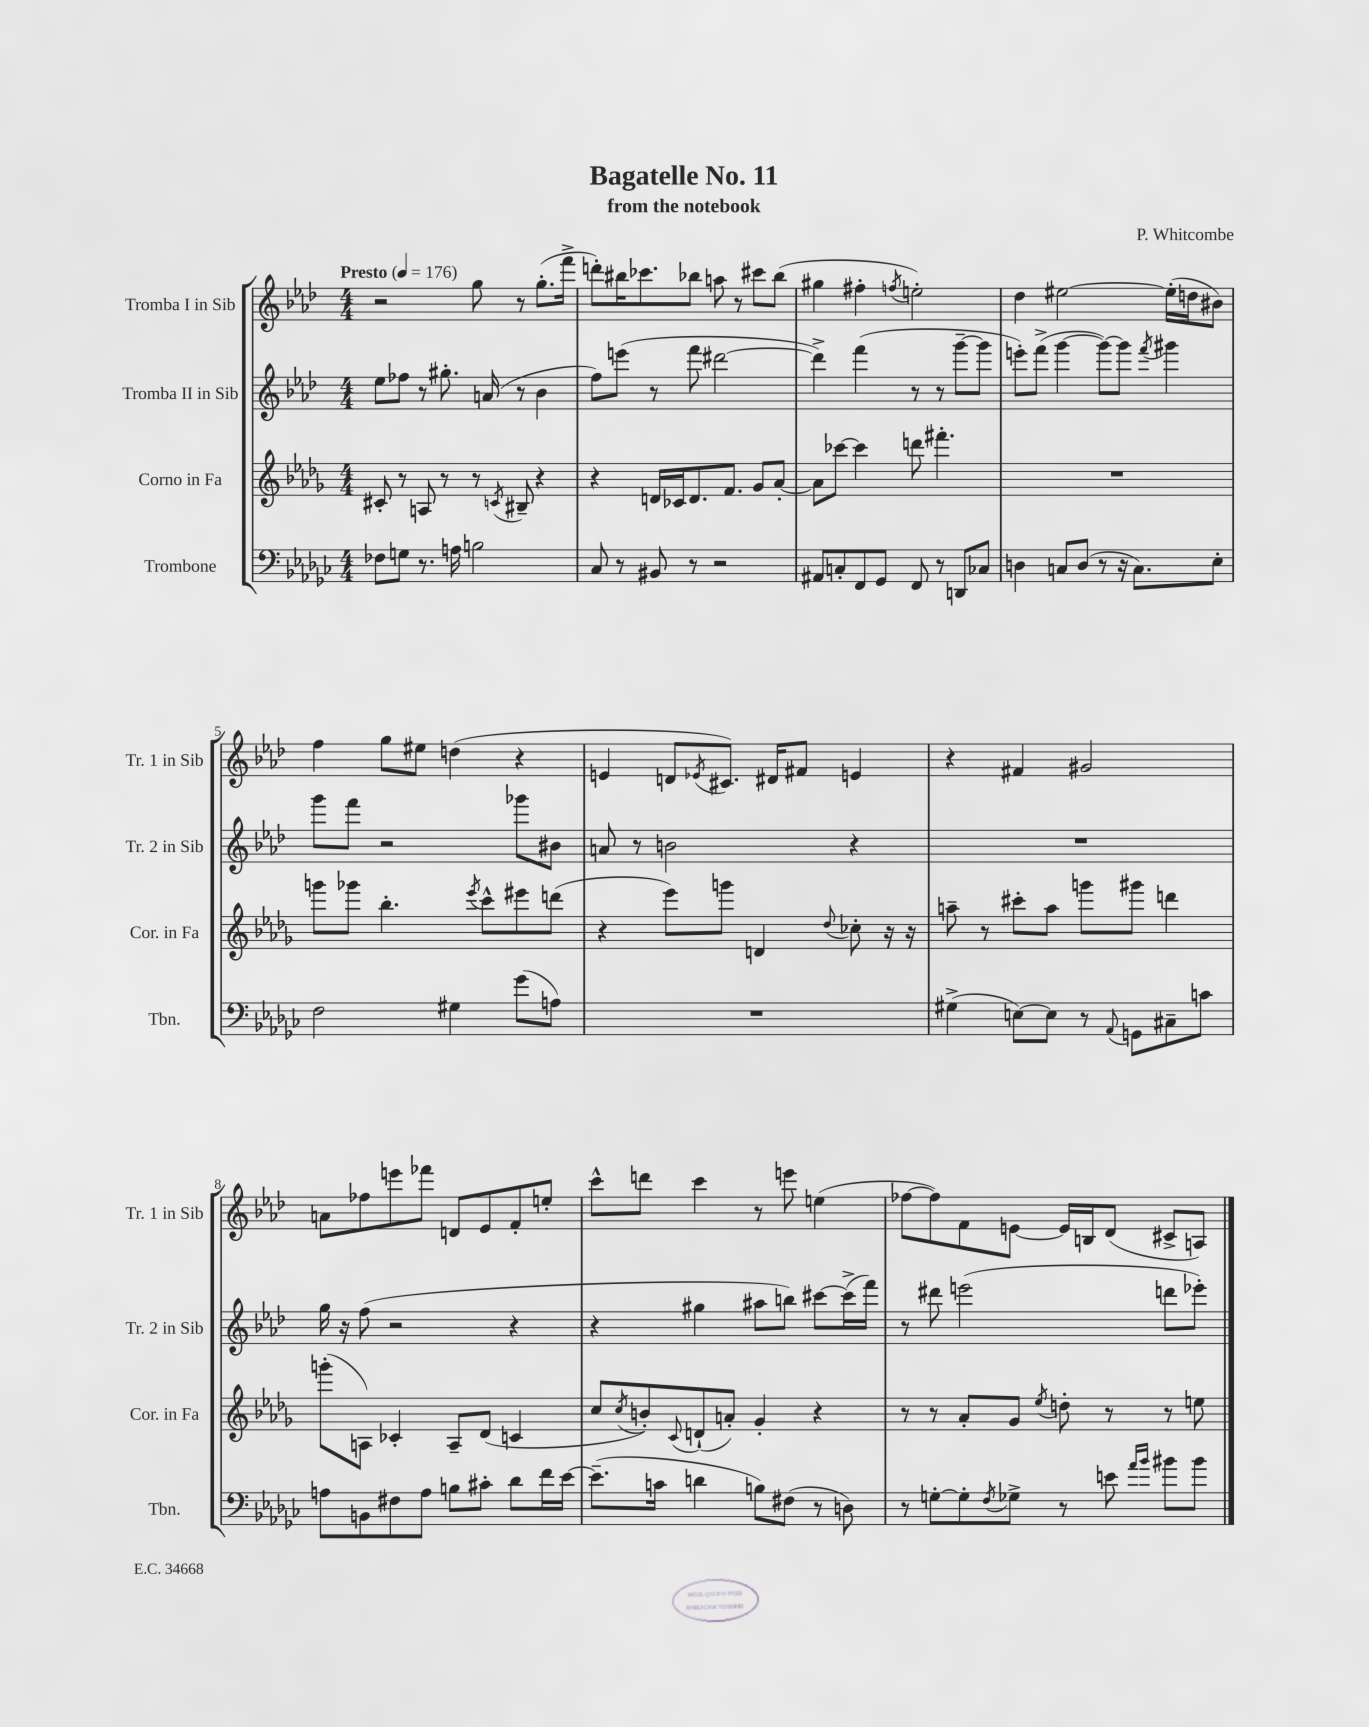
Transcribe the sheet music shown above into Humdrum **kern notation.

**kern	**kern	**kern	**kern
*part4	*part3	*part2	*part1
*staff4	*staff3	*staff2	*staff1
*I"Trombone	*I"Corno in Fa	*I"Tromba II in Sib	*I"Tromba I in Sib
*I'Tbn.	*I'Cor. in Fa	*I'Tr. 2 in Sib	*I'Tr. 1 in Sib
*clefF4	*clefG2	*clefG2	*clefG2
*k[b-e-a-d-g-c-]	*k[b-e-a-d-g-]	*k[b-e-a-d-]	*k[b-e-a-d-]
*M4/4	*M4/4	*M4/4	*M4/4
*MM176	*MM176	*MM176	*MM176
=1	=1	=1	=1
!	!	!	!LO:TX:a:B:t=Presto
8F-X\L	8c#X'/	8ee-\L	2r
8Gn\J	8r	8ff-X\J	.
8.r	8An/	8r	.
.	8r	8.gg#X'\	.
16An\	.	.	.
2Bn\	8r	.	8gg\
.	.	(16an/	.
.	8qcn/	.	.
.	8B#X~/	8r	8r
.	4r	4b-\	(8.gg'\L
.	.	.	16fff^\Jk
=2	=2	=2	=2
8C-/	4r	8ff\L)	8dddn'\L)
8r	.	(8eeen\J	16bb#X\K
.	.	.	8.ccc-X\
8BB#X/	16dn/LL	8r	.
.	16c-X/J	.	.
8r	8.d/	8fff\	8bb-X\J
2r	.	[2ddd#X\	8aan\
.	8.f/J	.	.
.	.	.	8r
.	8g-/L	.	8ccc#X\L
.	[8a-'/J	.	(8bb-\J
=3	=3	=3	=3
8AA#X/L	8a-\L]	4ddd#^\])	4gg#X\
8Cn'/	[8ccc-X\J	.	.
8FF/	4ccc-\]	(4fff\	4ff#X'\
8GG-/J	.	.	.
.	.	.	8qffn/
8FF/	8dddn\	8r	2een'\)
8r	4.fff#X'\	8r	.
8DDn/L	.	[8ggg~\L	.
8C-X/J	.	8ggg\J]	.
=4	=4	=4	=4
4Dn\	1r	8eeen'\L)	4dd-\
.	.	(8fff^\J	.
8Cn/L	.	[4ggg\	[2ee#X\
(8D/J	.	.	.
8r	.	8ggg\L_)	.
16r	.	8ggg\J]	.
8.C\L)	.	.	.
.	.	8qfff/	.
.	.	4ggg#X\	(16ee#'\LL]
.	.	.	16ddn\J
8E-'\J	.	.	8b#X\J)
!!LO:LB:g=z
=5	=5	=5	=5
2F\	8gggn\L	8ggg\L	4ff\
.	8ggg-X\J	8fff\J	.
.	4.bb-'\	2r	8gg\L
.	.	.	8ee#X\J
4G#X\	.	.	(4ddn\
.	8qeee-/	.	.
.	8ccc^^\L	.	.
(8g-\L	8eee#X\	8ggg-X\L	4r
8An\J)	(8dddn\J	8b#X\J	.
=6	=6	=6	=6
1r	4r	8an/	4en/
.	.	8r	.
.	8eee-\L)	2bn\	8dn/L
.	.	.	8qe-X/
.	8gggn\J	.	8.c#X/J)
.	4dn/	.	.
.	.	.	16d#X/KL
.	.	.	8f#X/J
.	8qqdd-/	.	.
.	8cc-X'\	4r	4en/
.	16r	.	.
.	16r	.	.
=7	=7	=7	=7
(4G#X^\	8aan~\	1r	4r
.	8r	.	.
[8En\L)	8ccc#X'\L	.	4f#X/
8E\J]	8aa\J	.	.
8r	8gggn\L	.	2g#X/
8qqAA-/	.	.	.
8GGn\L	8ggg#X\J	.	.
8C#X~\	4dddn\	.	.
8cn\J	.	.	.
!!LO:LB:g=z
=8	=8	=8	=8
8An\L	(8gggn'\L	16gg\	8an\L
.	.	16r	.
8BBn\	8An\J)	(8ff\	8ff-X\
8F#X\	4c-X'/	2r	8eeen\
8A\J	.	.	8fff-X\J
8Bn\L	8A~/L	.	8dn/L
8c#X'\J	(8d-/J	.	8e-/
8d-\L	4cn/	4r	8f'/
16f\L	.	.	8een'/J
[16e-\JJ	.	.	.
=9	=9	=9	=9
(8.e-~\L]	8cc/L	4r	8ccc^^\L
.	8qcc/	.	.
.	8bn'/)	.	8dddn\J
16cn\Jk	.	.	.
.	8qqc/	.	.
4dn\	(8dn`/	4gg#X\	4ccc\
.	8an'/J)	.	.
8Bn\L)	4g-'/	8aa#X\L	8r
(8F#X\J	.	8bbn\J)	8eeen\
8r	4r	[8ccc#X\L	(4een\
8Dn\)	.	(16ccc#^\L]	.
.	.	16fff\JJ)	.
=10	=10	=10	=10
8r	8r	8r	[8ff-X\L
[8Gn'\L	8r	8ddd#X\	8ff-\])
8G'\]	8a-'/L	(2eeen\	8f\
8qF/	.	.	.
8G-X^\J	8g-/J	.	[8en\J
.	8qee-/	.	.
8r	8ddn'\	.	16e/LL]
.	.	.	16Bn/J
8en\	8r	.	(8d-/J
16qqa-/LL	.	.	.
16qqb-/JJ	.	.	.
8b#X\L	8r	8dddn\L	8c#X^/L
8b#\J	8een\	8eee-X'\J)	8An/J)
==	==	==	==
*-	*-	*-	*-
